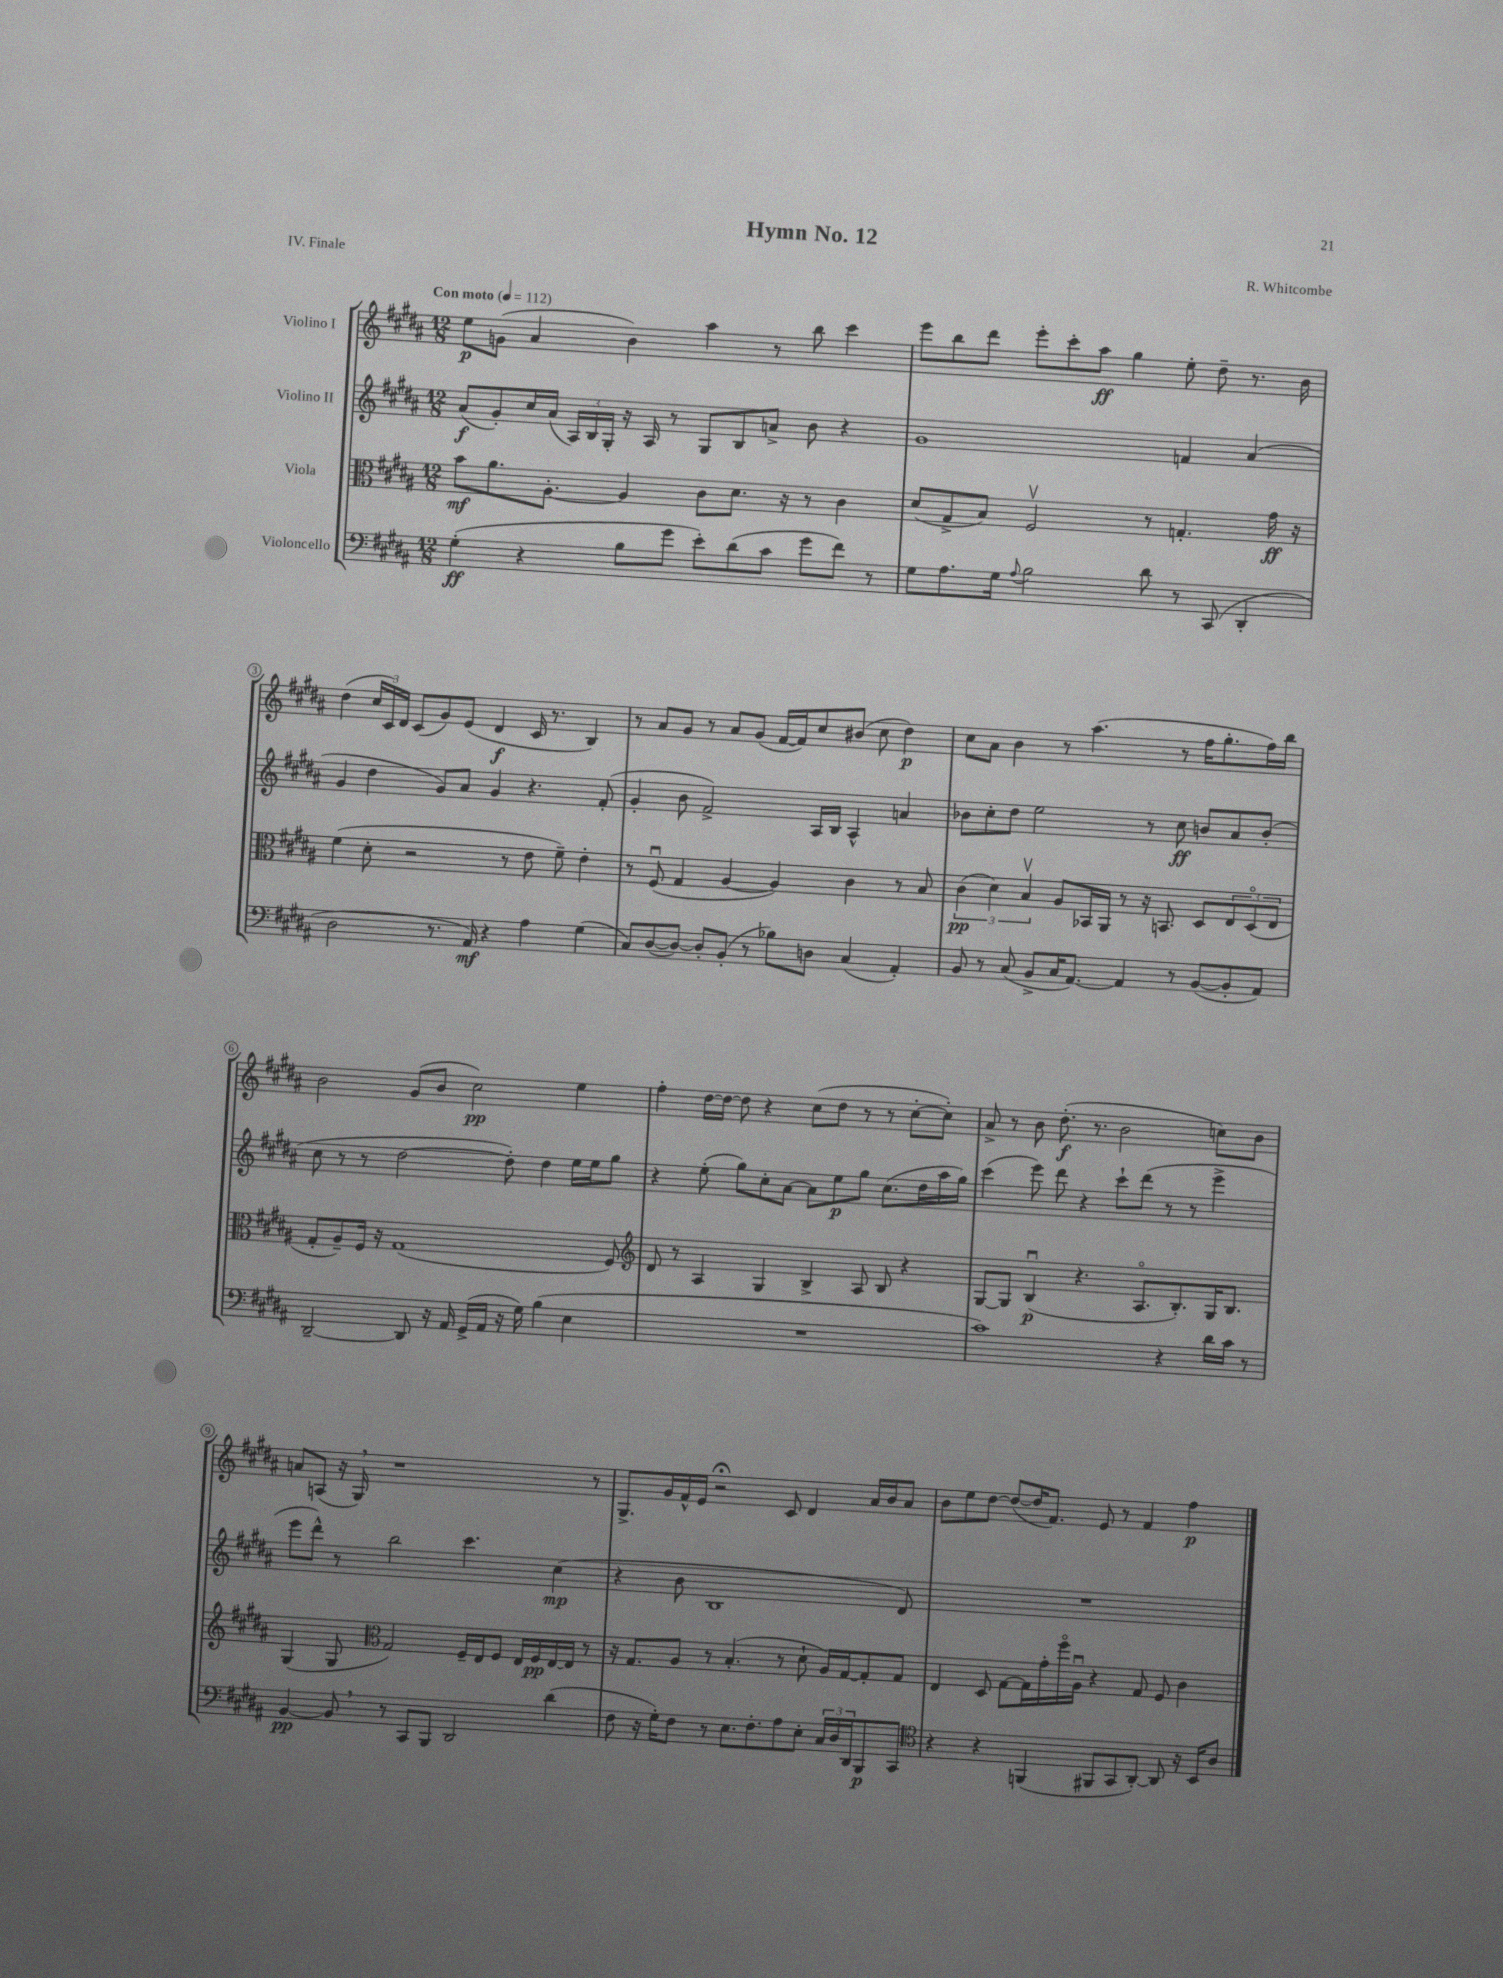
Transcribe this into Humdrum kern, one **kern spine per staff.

**kern	**dynam	**kern	**dynam	**kern	**dynam	**kern	**dynam
*part4	*part4	*part3	*part3	*part2	*part2	*part1	*part1
*staff4	*staff4	*staff3	*staff3	*staff2	*staff2	*staff1	*staff1
*I"Violoncello	*	*I"Viola	*	*I"Violino II	*	*I"Violino I	*
*clefF4	*	*clefC3	*	*clefG2	*	*clefG2	*
*k[f#c#g#d#a#]	*	*k[f#c#g#d#a#]	*	*k[f#c#g#d#a#]	*	*k[f#c#g#d#a#]	*
*M12/8	*	*M12/8	*	*M12/8	*	*M12/8	*
*MM112	*	*MM112	*	*MM112	*	*MM112	*
=1	=1	=1	=1	=1	=1	=1	=1
!	!	!	!	!	!	!LO:TX:a:B:t=Con moto	!
(4G#'\	ff	8b\L	mf	(8a#/L	f	8ee\L	p
.	.	8.a#\	.	8g#'/)	.	(8gn\J	.
4r	.	.	.	16cc#/L	.	4a#/	.
.	.	[8.A#'\J	.	(16a#/JJ	.	.	.
.	.	.	.	24A#/LL)	.	.	.
.	.	.	.	24B/	.	.	.
.	.	.	.	24G#'/JJ	.	.	.
8B\L	.	4A#/]	.	16r	.	4b\)	.
.	.	.	.	16A#/	.	.	.
8g#\J	.	.	.	8r	.	.	.
8e'\L)	.	8c#\L	.	8G#/L	.	4aa#\	.
(8d#\	.	8.d#\J	.	8B/	.	.	.
8c#\J	.	.	.	8an^/J	.	8r	.
.	.	16r	.	.	.	.	.
8g#\L	.	8r	.	8b\	.	8bb\	.
8f#\J)	.	4c#\	.	4r	.	4ccc#\	.
8r	.	.	.	.	.	.	.
=2	=2	=2	=2	=2	=2	=2	=2
8G#\L	.	(8d#/L	.	1g#	.	8eee\L	.
8.A#\	.	8G#^/	.	.	.	8bb\	.
.	.	8B/J)	.	.	.	8ddd#\J	.
16G#\Jk	.	.	.	.	.	.	.
8qqA#/	.	.	.	.	.	.	.
2B\	.	2F#v/	.	.	.	8eee'\L	.
.	.	.	.	.	.	8ccc#'\	.
.	.	.	.	.	.	8aa#\J	ff
.	.	.	.	.	.	4gg#\	.
8d#\	.	8r	.	.	.	.	.
8r	.	4.Gn'/	.	4fn/	.	8ee'\	.
(8CC#/	.	.	.	.	.	8dd#~\	.
4DD#'/	.	.	.	(4a#/	.	8.r	.
.	.	16g#\	ff	.	.	.	.
.	.	16r	.	.	.	16b\	.
!!LO:LB:g=z
=3	=3	=3	=3	=3	=3	=3	=3
2D#\	.	(4f#\	.	4g#/	.	(4dd#\	.
.	.	8d#'\	.	4dd#\	.	24cc#/LL	.
.	.	.	.	.	.	24c#/)	.
.	.	.	.	.	.	24d#/JJ	.
.	.	2r	.	.	.	(8c#/L	.
8.r	.	.	.	8g#/L)	.	8g#/)	.
.	.	.	.	8a#/J	.	(8e/J	.
16AA#/)	mf	.	.	.	.	.	.
4r	.	.	.	4g#/	.	4d#/	f
.	.	8r	.	.	.	.	.
4A#\	.	8e\	.	4.r	.	16c#/	.
.	.	.	.	.	.	8.r	.
.	.	8f#~\)	.	.	.	.	.
(4G#\	.	4e'\	.	.	.	4B/)	.
.	.	.	.	(8f#'/	.	.	.
=4	=4	=4	=4	=4	=4	=4	=4
8C#/L)	.	8r	.	4g#'/	.	8r	.
([8D#/	.	(8F#u/	.	.	.	8a#/L	.
8D#/J_)	.	4G#/	.	8b\	.	8g#/J	.
8D#'/L]	.	.	.	2f#^/)	.	8r	.
(8BB'/J	.	[4A#/	.	.	.	8a#/L	.
8r	.	.	.	.	.	(8g#/J	.
8B-X\L)	.	4A#/])	.	.	.	[16f#/LL	.
.	.	.	.	.	.	16f#/J])	.
8Dn\J	.	.	.	16A#/LL	.	8cc#/	.
.	.	.	.	16B/JJ	.	.	.
(4C#/	.	4c#\	.	4A#^^/	.	(8b#X/J	.
.	.	.	.	.	.	8cc#\	.
4AA#'/)	.	8r	.	4an/	.	4dd#\)	p
.	.	8B/	.	.	.	.	.
=5	=5	=5	=5	=5	=5	=5	=5
8BB/	.	(6c#\	pp	8b-X\L	.	8cc#\L	.
8r	.	.	.	8cc#'\	.	8a#\J	.
.	.	6d#\)	.	.	.	.	.
(8C#/	.	.	.	8dd#\J	.	4b\	.
.	.	6Bv/	.	.	.	.	.
8BB^/L	.	.	.	2ee\	.	.	.
16C#/K	.	8A#/L	.	.	.	8r	.
[8.AA#/J)	.	.	.	.	.	.	.
.	.	16BB-X/L	.	.	.	(4.aa#\	.
.	.	16AA#/JJ	.	.	.	.	.
4AA#/]	.	8r	.	.	.	.	.
.	.	16r	.	8r	.	.	.
.	.	8.BBn/	.	.	.	.	.
8r	.	.	.	8cc#\	ff	8r	.
([8BB/L	.	8D#/L	.	8bn/L	.	16ff#\KL	.
.	.	.	.	.	.	8.gg#'\	.
8BB'/]	.	12E/	.	8a#/	.	.	.
.	.	(12D#/	.	.	.	.	.
8AA#/J)	.	.	.	(8b'/J	.	16ff#\L)	.
.	.	12E/J	.	.	.	.	.
.	.	.	.	.	.	16bb\JJ	.
!!LO:LB:g=z
=6	=6	=6	=6	=6	=6	=6	=6
[2DD#~/	.	8G#'/L	.	8cc#\	.	2b\	.
.	.	8A#~/)	.	8r	.	.	.
.	.	16F#/Jk	.	8r	.	.	.
.	.	16r	.	.	.	.	.
.	.	(1G#	.	[2dd#\	.	.	.
8DD#/]	.	.	.	.	.	(8g#/L	.
16r	.	.	.	.	.	8b/J	.
16AA#/	.	.	.	.	.	.	.
(16GG#^/LL	.	.	.	.	.	2cc#\)	pp
16AA#/JJ	.	.	.	.	.	.	.
16r	.	.	.	8dd#'\])	.	.	.
16G#\)	.	.	.	.	.	.	.
(4B\	.	.	.	4dd#\	.	.	.
4E\	.	.	.	16ee\LL	.	4ee\	.
.	.	.	.	16ee\J	.	.	.
.	.	8F#/)	.	8gg#\J	.	.	.
=7	=7	=7	=7	=7	=7	=7	=7
*	*	*clefG2	*	*	*	*	*
1.r	.	8d#/	.	4r	.	4ff#'\	.
.	.	8r	.	.	.	.	.
.	.	4A#/	.	(8ee'\	.	[16dd#\LL	.
.	.	.	.	.	.	16dd#\JJ_	.
.	.	.	.	8gg#\L)	.	8dd#\]	.
.	.	4G#/	.	8cc#'\	.	4r	.
.	.	.	.	[8a#\J	.	.	.
.	.	4B^/	.	8a#\L]	.	(8cc#\L	.
.	.	.	.	8ee\	p	8dd#\J	.
.	.	8A#/	.	8gg#\J	.	8r	.
.	.	8B/	.	(8.cc#\L	.	8r	.
.	.	4r	.	.	.	[8cc#'\L	.
.	.	.	.	16dd#\L	.	.	.
.	.	.	.	16aa#\	.	8cc#'\J])	.
.	.	.	.	16gg#\JJ)	.	.	.
=8	=8	=8	=8	=8	=8	=8	=8
1c#)	.	[8G#/L	.	(4ccc#\	.	8a#^/	.
.	.	8G#/J]	.	.	.	8r	.
.	.	(4Bu/	p	8eee\)	.	8b\	.
.	.	.	.	8ddd#\	.	(8.dd#'\	f
.	.	4.r	.	4r	.	.	.
.	.	.	.	.	.	8.r	.
.	.	.	.	8ccc#`\L	.	2b\	.
.	.	8.A#/L	.	(8ddd#\J	.	.	.
4r	.	.	.	8r	.	.	.
.	.	8.B'/)	.	.	.	.	.
.	.	.	.	8r	.	.	.
16d#\LL	.	16G#/K	.	4eee^\	.	8ccn\L)	.
16c#\JJ	.	8.B/J	.	.	.	.	.
8r	.	.	.	.	.	8b\J	.
!!LO:LB:g=z
=9	=9	=9	=9	=9	=9	=9	=9
[4BB/	pp	(4G#/	.	8eee\L	.	8an/L	.
.	.	.	.	8ddd#^^\J)	.	(8An/J	.
8BB,/]	.	8G#/	.	8r	.	16r	.
.	.	.	.	.	.	16G#,/)	.
*	*	*clefC3	*	*	*	*	*
8r	.	2G#/)	.	2bb\	.	1r	.
8CC#/L	.	.	.	.	.	.	.
8BBB/J	.	.	.	.	.	.	.
2DD#/	.	.	.	.	.	.	.
.	.	16F#~/LL	.	4.ccc#\	.	.	.
.	.	16E/J	.	.	.	.	.
.	.	8F#/J	.	.	.	.	.
.	.	16E/LL	.	.	.	.	.
.	.	16F#/	pp	.	.	.	.
(4d#\	.	[16E/	.	(4cc#\	mp	.	.
.	.	16E/JJ]	.	.	.	.	.
.	.	8r	.	.	.	8r	.
=10	=10	=10	=10	=10	=10	=10	=10
8F#\	.	16r	.	4r	.	8.G#^/L	.
.	.	8.G#/L	.	.	.	.	.
16r	.	.	.	.	.	.	.
16G#'\KL)	.	.	.	.	.	16g#/L	.
8F#\J	.	8A#/J	.	8b\	.	16f#^^/	.
.	.	.	.	.	.	16e/JJ	.
8r	.	8r	.	1B	.	2r;<	.
8.E\L	.	(4.B'/	.	.	.	.	.
8.F#'\	.	.	.	.	.	.	.
8A#\	.	8r	.	.	.	8c#/	.
8E'\J	.	8d#`\	.	.	.	4d#/	.
24C#/LL	.	16A#/LL)	.	.	.	.	.
24D#/	.	.	.	.	.	.	.
.	.	[16G#/J	.	.	.	.	.
24DD#/J	.	.	.	.	.	.	.
8BBB/	p	8G#'/]	.	.	.	16a#/LL	.
.	.	.	.	.	.	16b/J	.
8CC#/J	.	8G#/J	.	8d#/)	.	8a#/J	.
=11	=11	=11	=11	=11	=11	=11	=11
*clefC4	*	*	*	*	*	*	*
4r	.	4E/	.	1.r	.	8b\L	.
.	.	.	.	.	.	8ee\	.
4r	.	8D#/	.	.	.	[8dd#\J	.
.	.	[8G#\L	.	.	.	(8dd#/L_	.
(4FFn/	.	16G#\L]	.	.	.	16dd#/K]	.
.	.	16g#'\	.	.	.	8.f#/J)	.
.	.	16ff#\	.	.	.	.	.
.	.	16A#u\JJ	.	.	.	.	.
8FF#X/L	.	4r	.	.	.	8e/	.
8GG#/	.	.	.	.	.	8r	.
[8AA#'/J)	.	8G#/	.	.	.	4f#/	.
8AA#/]	.	8F#/	.	.	.	.	.
16r	.	4c#\	.	.	.	4ff#\	p
16BB/KL	.	.	.	.	.	.	.
8A#/J	.	.	.	.	.	.	.
==	==	==	==	==	==	==	==
*-	*-	*-	*-	*-	*-	*-	*-
